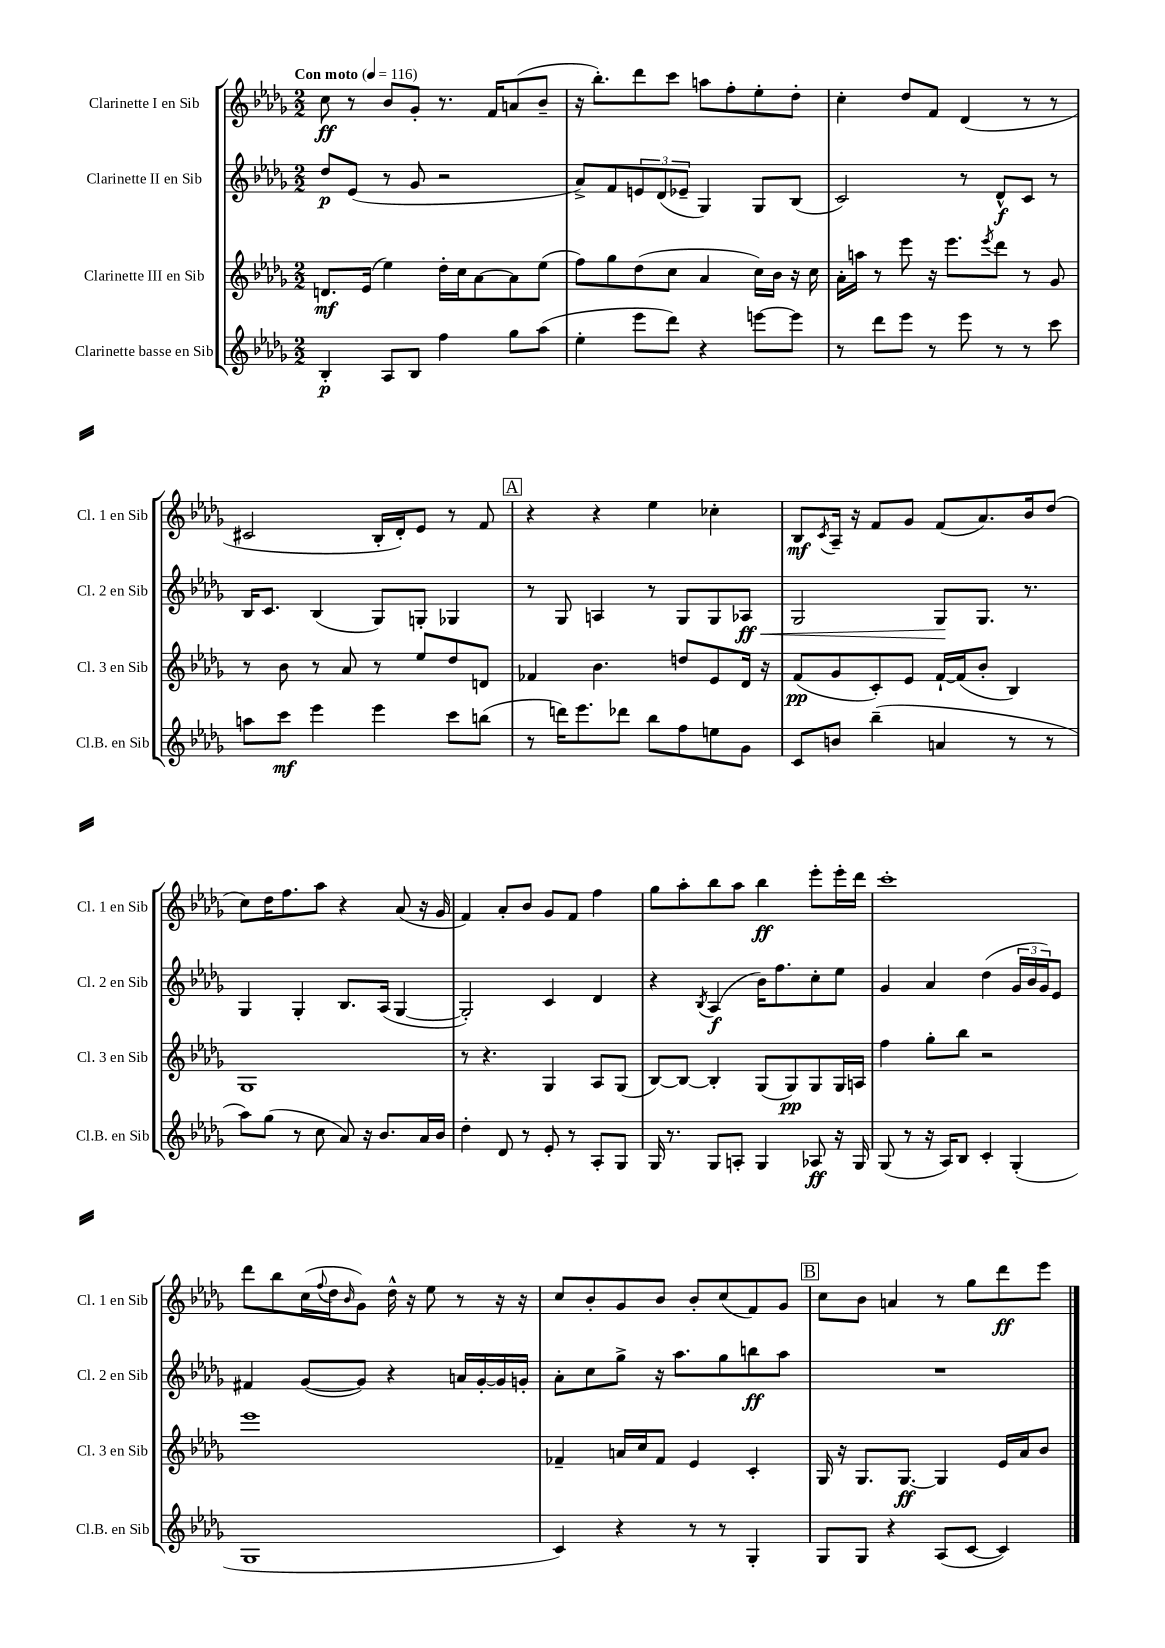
<<
\new StaffGroup <<
\new Staff = "s0" \with { instrumentName = "Clarinette I en Sib" shortInstrumentName = "Cl. 1 en Sib" } {
    \clef treble \key des \major \numericTimeSignature \time 2/2 \tempo "Con moto" 4 = 116
    c''8\ff r8 bes'8 ges'8-. r8. f'16 a'8( bes'8-- |
    r16 bes''8.-.) des'''8 c'''8 a''8 f''8-. ees''8-. des''8-. |
    c''4-. des''8 f'8 des'4( r8 r8 |
    cis'2 bes16-. des'16-.) ees'8 r8 f'8 |
    \mark \markup { \box "A" } r4 r4 ees''4 ces''4-. |
    bes8\mf \acciaccatura { c'8 } aes16-- r16 f'8 ges'8 f'8( aes'8.) bes'16 des''8( |
    c''8) des''16 f''8. aes''8 r4 aes'8( r16 ges'16 |
    f'4) aes'8-. bes'8 ges'8 f'8 f''4 |
    ges''8 aes''8-. bes''8 aes''8 bes''4\ff ees'''8-. ees'''16-. des'''16 |
    c'''1-. |
    des'''8 bes''8 c''16( \appoggiatura { f''8 } des''16 \grace { bes'16 } ges'8) des''16-^ r16 ees''8 r8 r16 r16 |
    c''8 bes'8-. ges'8 bes'8 bes'8-. c''8( f'8) ges'8 |
    \mark \markup { \box "B" } c''8 bes'8 a'4 r8 ges''8 des'''8\ff ees'''8 \bar "|." |
}
\new Staff = "s1" \with { instrumentName = "Clarinette II en Sib" shortInstrumentName = "Cl. 2 en Sib" } {
    \clef treble \key des \major \numericTimeSignature \time 2/2
    des''8\p ees'8( r8 ges'8 r2 |
    aes'8->) f'8 \tuplet 3/2 { e'8 des'8( ees'8-- } ges4) ges8 bes8( |
    c'2) r8 des'8-^\f c'8 r8 |
    bes16 c'8. bes4( ges8) g8-. ges4 |
    \mark \markup { \box "A" } r8 ges8 a4 r8 ges8 ges8 aes8\ff\< |
    ges2 ges8\! ges8. r8. |
    ges4 ges4-. bes8. aes16( ges4~ |
    ges2-.) c'4 des'4 |
    r4 \acciaccatura { bes8 } aes4\f( bes'16) f''8. c''8-. ees''8 |
    ges'4 aes'4 des''4( \tuplet 3/2 { ges'16 bes'16 ges'16) } ees'8 |
    fis'4 ges'8~( ges'8) r4 a'16 ges'16~-. ges'16 g'16-. |
    aes'8-. c''8 ges''8-> r16 aes''8. ges''8 b''8\ff aes''8 |
    \mark \markup { \box "B" } R1 \bar "|." |
}
\new Staff = "s2" \with { instrumentName = "Clarinette III en Sib" shortInstrumentName = "Cl. 3 en Sib" } {
    \clef treble \key des \major \numericTimeSignature \time 2/2
    d'8.\mf ees'16( ees''4) des''16-. c''16 aes'8~ aes'8 ees''8( |
    f''8) ges''8 des''8( c''8 aes'4 c''16) bes'16 r16 c''16 |
    aes'16-. a''16 r8 ees'''8 r16 ees'''8. \acciaccatura { ees'''8 } des'''8 r8 ges'8 |
    r8 bes'8 r8 aes'8 r8 ees''8 des''8 d'8 |
    \mark \markup { \box "A" } fes'4 bes'4. d''8 ees'8 des'16 r16 |
    f'8\pp( ges'8 c'8-.) ees'8 f'16~-! f'16( bes'8-. bes4) |
    ges1 |
    r8 r4. ges4 aes8 ges8( |
    bes8~) bes8~ bes4-. ges8( ges8\pp) ges8 ges16 a16 |
    f''4 ges''8-. bes''8 r2 |
    ees'''1 |
    fes'4-- a'16 c''16 fes'8 ees'4 c'4-. |
    \mark \markup { \box "B" } ges16 r16 ges8. ges8.~\ff ges4 ees'16 aes'16 bes'8 \bar "|." |
}
\new Staff = "s3" \with { instrumentName = "Clarinette basse en Sib" shortInstrumentName = "Cl.B. en Sib" } {
    \clef treble \key des \major \numericTimeSignature \time 2/2
    bes4-.\p aes8 bes8 f''4 ges''8 aes''8( |
    ees''4-. ees'''8 des'''8) r4 e'''8~ e'''8 |
    r8 des'''8 ees'''8 r8 ees'''8 r8 r8 c'''8 |
    a''8 c'''8\mf ees'''4 ees'''4 c'''8 b''8( |
    \mark \markup { \box "A" } r8 d'''16) ees'''8. des'''8 bes''8 f''8 e''8 ges'8 |
    c'8 b'8 bes''4--( a'4 r8 r8 |
    aes''8) ges''8( r8 c''8 aes'8) r16 bes'8. aes'16 bes'16 |
    des''4-. des'8 r8 ees'8-. r8 aes8-. ges8 |
    ges16 r8. ges8 a8-. ges4 aes8\ff r16 ges16 |
    ges8( r8 r16 aes16) bes8 c'4-. ges4-.( |
    ges1 |
    c'4) r4 r8 r8 ges4-. |
    \mark \markup { \box "B" } ges8 ges8 r4 aes8( c'8~ c'4) \bar "|." |
}
>>
>>
\layout { \context { \Score \remove "Bar_number_engraver" } }
